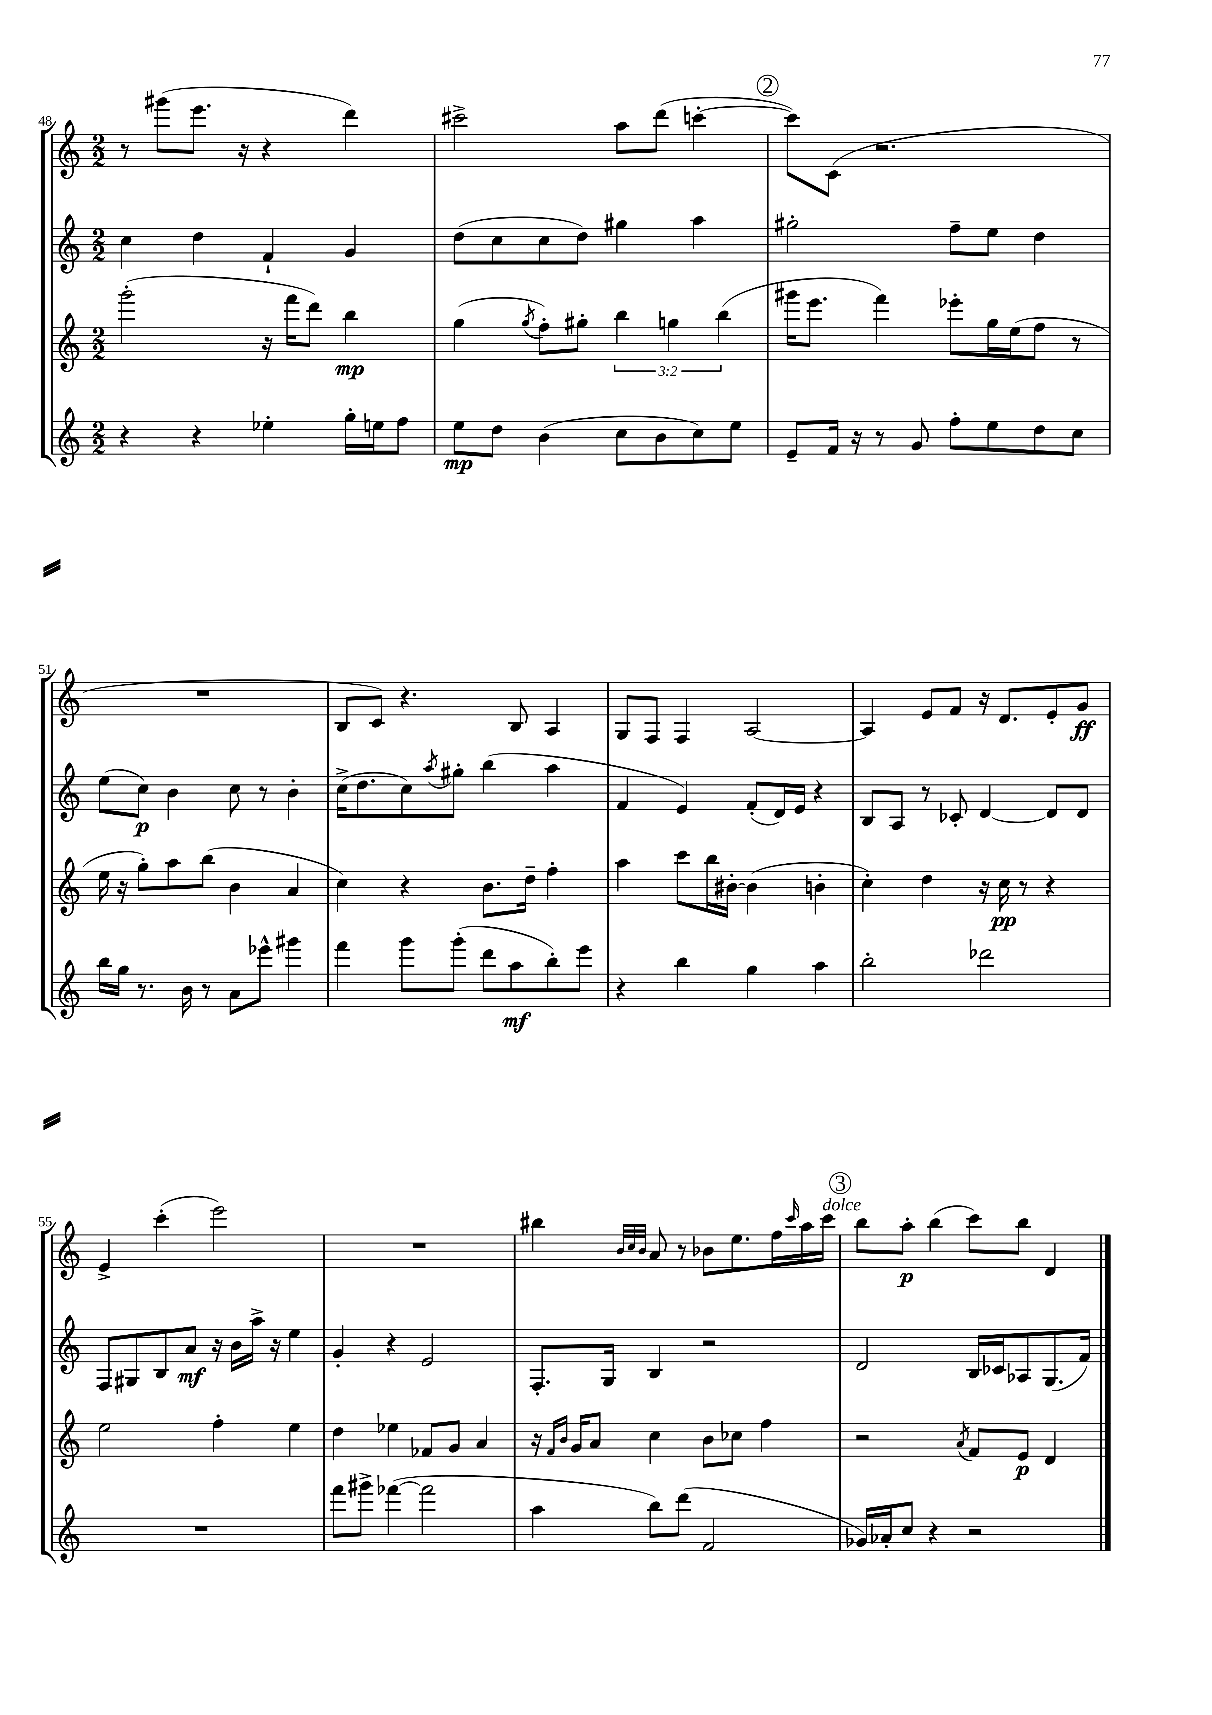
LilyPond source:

<<
\new StaffGroup <<
\new Staff = "s0" {
    \clef treble \key c \major \numericTimeSignature \time 2/2
    r8 gis'''8( e'''8. r16 r4 d'''4) |
    cis'''2-> a''8 d'''8( c'''4~-. |
    \mark \markup { \circle "2" } c'''8) c'8( r2. |
    R1 |
    b8 c'8) r4. b8 a4 |
    g8 f8 f4 a2~ |
    a4 e'8 f'8 r16 d'8. e'8-. g'8\ff |
    e'4-> c'''4-.( e'''2) |
    R1 |
    bis''4 \grace { b'32 c''32 b'32 } a'8 r8 bes'8 e''8. f''16 \grace { c'''16 } a''16 c'''16^\markup { \italic "dolce" } |
    \mark \markup { \circle "3" } b''8 a''8-.\p b''4( c'''8) b''8 d'4 \bar "|." |
}
\new Staff = "s1" {
    \clef treble \key c \major \numericTimeSignature \time 2/2
    c''4 d''4 f'4-! g'4 |
    d''8( c''8 c''8 d''8) gis''4 a''4 |
    \mark \markup { \circle "2" } gis''2-. f''8-- e''8 d''4 |
    e''8( c''8\p) b'4 c''8 r8 b'4-. |
    c''16->( d''8. c''8) \acciaccatura { a''8 } gis''8-. b''4( a''4 |
    f'4 e'4) f'8-.( d'16) e'16 r4 |
    b8 a8 r8 ces'8-. d'4~ d'8 d'8 |
    f8 gis8 b8 a'8\mf r16 b'16 a''16-> r16 e''4 |
    g'4-. r4 e'2 |
    f8.-. g16 b4 r2 |
    \mark \markup { \circle "3" } d'2 b16 ces'16 aes8 g8.( f'16) \bar "|." |
}
\new Staff = "s2" {
    \clef treble \key c \major \numericTimeSignature \time 2/2 \override Staff.TupletNumber.text = #tuplet-number::calc-fraction-text
    g'''2-.( r16 f'''16 d'''8) b''4\mp |
    g''4( \acciaccatura { g''8 } f''8-.) gis''8-. \tuplet 3/2 { b''4 g''4 b''4( } |
    \mark \markup { \circle "2" } gis'''16 e'''8. f'''4) ees'''8-. g''16 e''16( f''8 r8 |
    e''16 r16 g''8-.) a''8 b''8( b'4 a'4 |
    c''4) r4 b'8. d''16-- f''4-. |
    a''4 c'''8 b''16 bis'16~-. bis'4( b'4-. |
    c''4-.) d''4 r16 c''16\pp r8 r4 |
    e''2 f''4-. e''4 |
    d''4 ees''4 fes'8 g'8 a'4 |
    r16 \grace { f'16 b'16 } g'16 a'8 c''4 b'8 ces''8 f''4 |
    \mark \markup { \circle "3" } r2 \acciaccatura { a'8 } f'8 e'8\p d'4 \bar "|." |
}
\new Staff = "s3" {
    \clef treble \key c \major \numericTimeSignature \time 2/2
    r4 r4 ees''4-. g''16-. e''16 f''8 |
    e''8\mp d''8 b'4( c''8 b'8 c''8) e''8 |
    \mark \markup { \circle "2" } e'8-- f'16 r16 r8 g'8 f''8-. e''8 d''8 c''8 |
    b''16 g''16 r8. b'16 r8 a'8 ees'''8-^ gis'''4 |
    f'''4 g'''8 g'''8-.( d'''8 a''8\mf b''8-.) e'''8 |
    r4 b''4 g''4 a''4 |
    b''2-. des'''2 |
    R1 |
    f'''8 gis'''8-> fes'''4~( fes'''2 |
    a''4 b''8) d'''8( f'2 |
    \mark \markup { \circle "3" } ges'16) aes'16-. c''8 r4 r2 \bar "|." |
}
>>
>>
\layout { \context { \Score currentBarNumber = #48 } }
